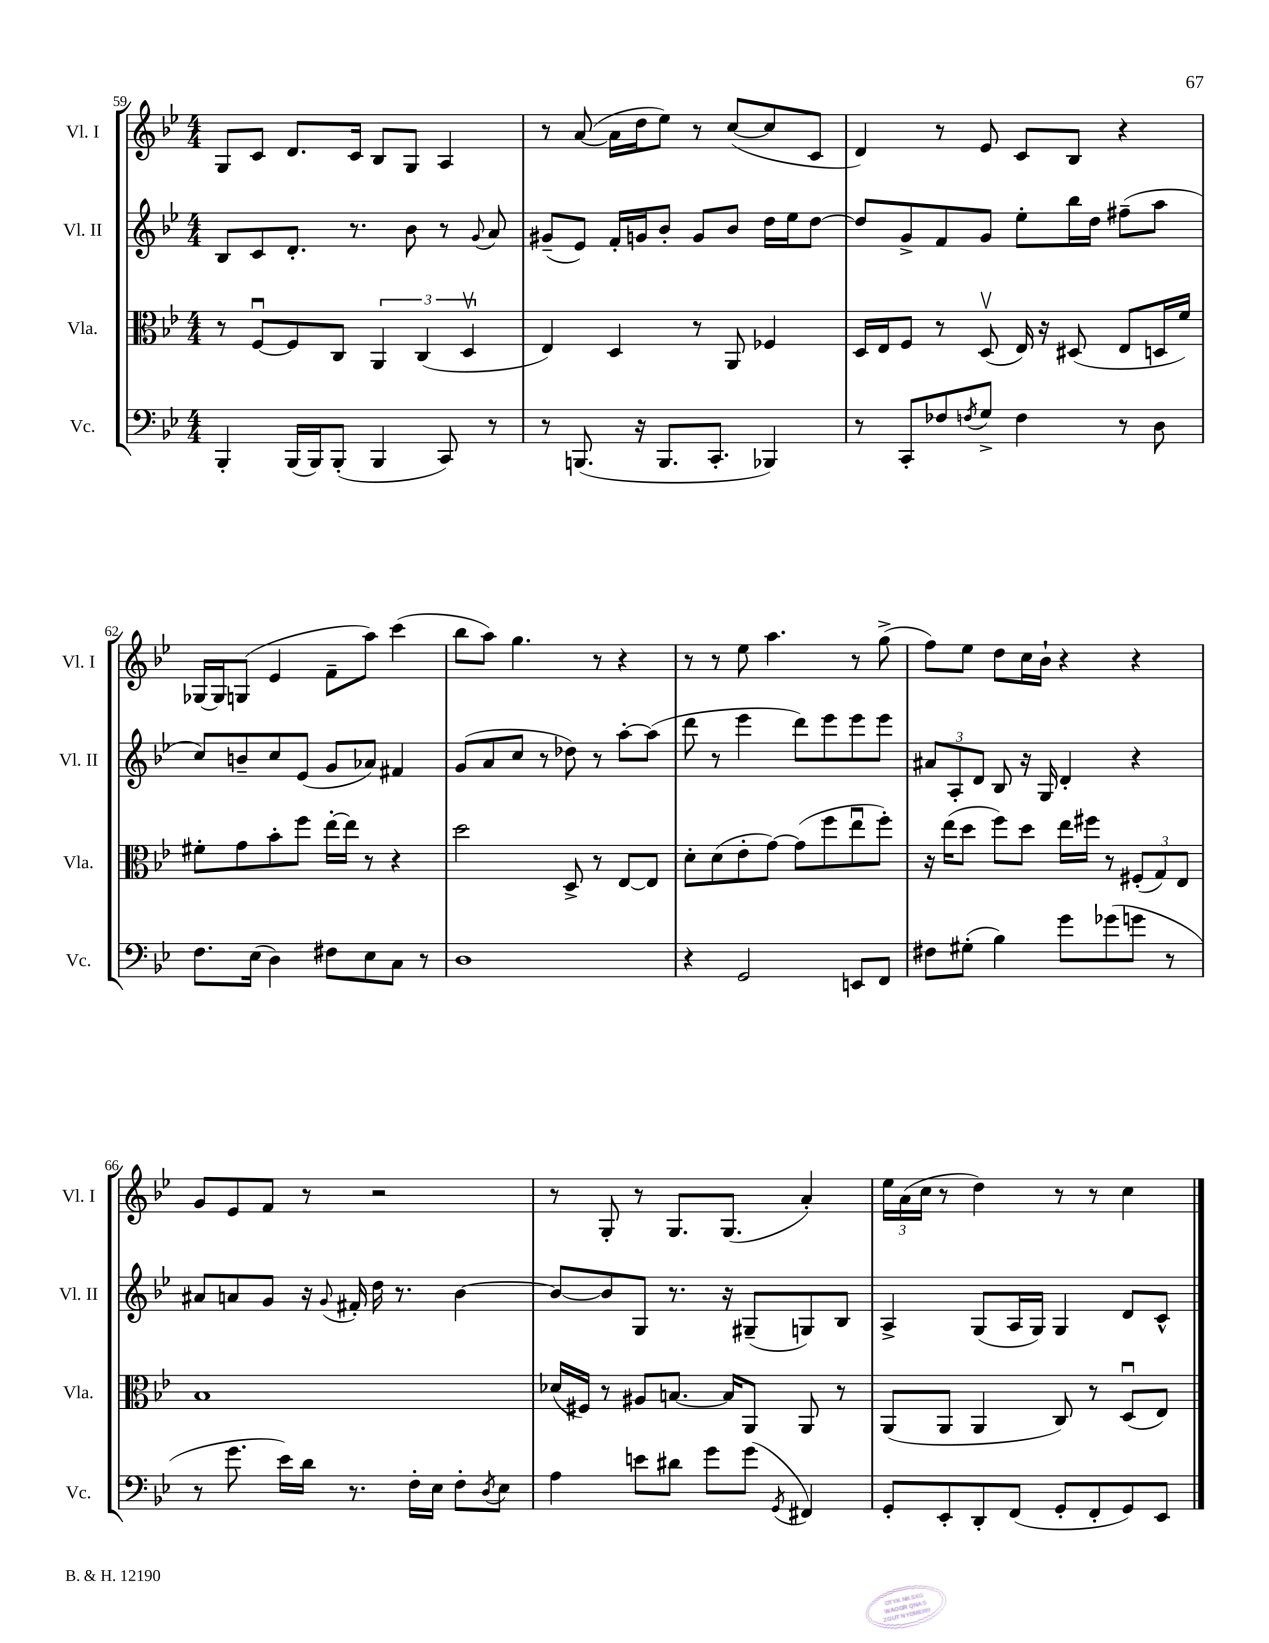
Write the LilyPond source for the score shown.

<<
\new StaffGroup <<
\new Staff = "s0" \with { instrumentName = "Vl. I" shortInstrumentName = "Vl. I" } {
    \clef treble \key bes \major \numericTimeSignature \time 4/4
    g8 c'8 d'8. c'16 bes8 g8 a4 |
    r8 a'8~( a'16 d''16 ees''8) r8 c''8~( c''8 c'8 |
    d'4) r8 ees'8 c'8 bes8 r4 |
    ges16~ ges16 g8( ees'4 f'8-- a''8) c'''4( |
    bes''8 a''8) g''4. r8 r4 |
    r8 r8 ees''8 a''4. r8 g''8->( |
    f''8) ees''8 d''8 c''16 bes'16-! r4 r4 |
    g'8 ees'8 f'8 r8 r2 |
    r8 g8-. r8 g8. g8.( a'4-.) |
    \tuplet 3/2 { ees''16 a'16( c''16 } r8 d''4) r8 r8 c''4 \bar "|." |
}
\new Staff = "s1" \with { instrumentName = "Vl. II" shortInstrumentName = "Vl. II" } {
    \clef treble \key bes \major \numericTimeSignature \time 4/4
    bes8 c'8 d'8.-. r8. bes'8 r8 \appoggiatura { g'8 } a'8 |
    gis'8--( ees'8) f'16-. g'16 bes'8-. g'8 bes'8 d''16 ees''16 d''8~ |
    d''8 g'8-> f'8 g'8 ees''8-. bes''16 d''16 fis''8--( a''8 |
    c''8) b'8-- c''8 ees'8( g'8 aes'8) fis'4 |
    g'8( a'8 c''8 r8 des''8) r8 a''8~-. a''8( |
    d'''8 r8 ees'''4 d'''8) ees'''8 ees'''8 ees'''8 |
    \tuplet 3/2 { ais'8 a8-. d'8 } bes8 r16 g16 d'4-. r4 |
    ais'8 a'8 g'8 r16 \appoggiatura { g'8 } fis'16-. d''16 r8. bes'4~ |
    bes'8~ bes'8 g8 r8. r16 gis8--( g8) bes8 |
    a4-> g8( a16 g16) g4 d'8 c'8-^ \bar "|." |
}
\new Staff = "s2" \with { instrumentName = "Vla." shortInstrumentName = "Vla." } {
    \clef alto \key bes \major \numericTimeSignature \time 4/4
    r8 f8~\downbow f8 c8 \tuplet 3/2 { a,4 c4( d4\upbow } |
    ees4) d4 r8 a,8 fes4 |
    d16 ees16 f8 r8 d8\upbow( ees16) r16 dis8( ees8 d16 f'16) |
    fis'8-. g'8 bes'8-. f''8 ees''16~-. ees''16 r8 r4 |
    d''2 d8-> r8 ees8~ ees8 |
    d'8-. d'8( ees'8-. g'8~) g'8( f''8 ees''8\downbow f''8-.) |
    r16 ees''16( d''8 f''8) d''8 ees''16 fis''16 r8 \tuplet 3/2 { fis8-.( g8) ees8 } |
    bes1 |
    des'16( fis16) r8 ais8 b8.~ b16 a,8 a,8 r8 |
    a,8( a,8 a,4 c8) r8 d8\downbow( ees8) \bar "|." |
}
\new Staff = "s3" \with { instrumentName = "Vc." shortInstrumentName = "Vc." } {
    \clef bass \key bes \major \numericTimeSignature \time 4/4
    bes,,4-. bes,,16( bes,,16) bes,,8-.( bes,,4 c,8) r8 |
    r8 b,,8.( r16 b,,8. c,8.-. bes,,4) |
    r8 c,8-. fes8 \acciaccatura { f8 } g8-> f4 r8 d8 |
    f8. ees16( d4) fis8 ees8 c8 r8 |
    d1 |
    r4 g,2 e,8 f,8 |
    fis8 gis8-.( bes4) g'8 ges'8( g'8 r8 |
    r8 g'8. ees'16) d'16 r8. f16-. ees16 f8-. \acciaccatura { d8 } ees8 |
    a4 e'8 dis'8 g'8 g'8( \acciaccatura { g,8 } fis,4) |
    g,8-. ees,8-. d,8-. f,8( g,8-. f,8-. g,8) ees,8 \bar "|." |
}
>>
>>
\layout { \context { \Score currentBarNumber = #59 } }
